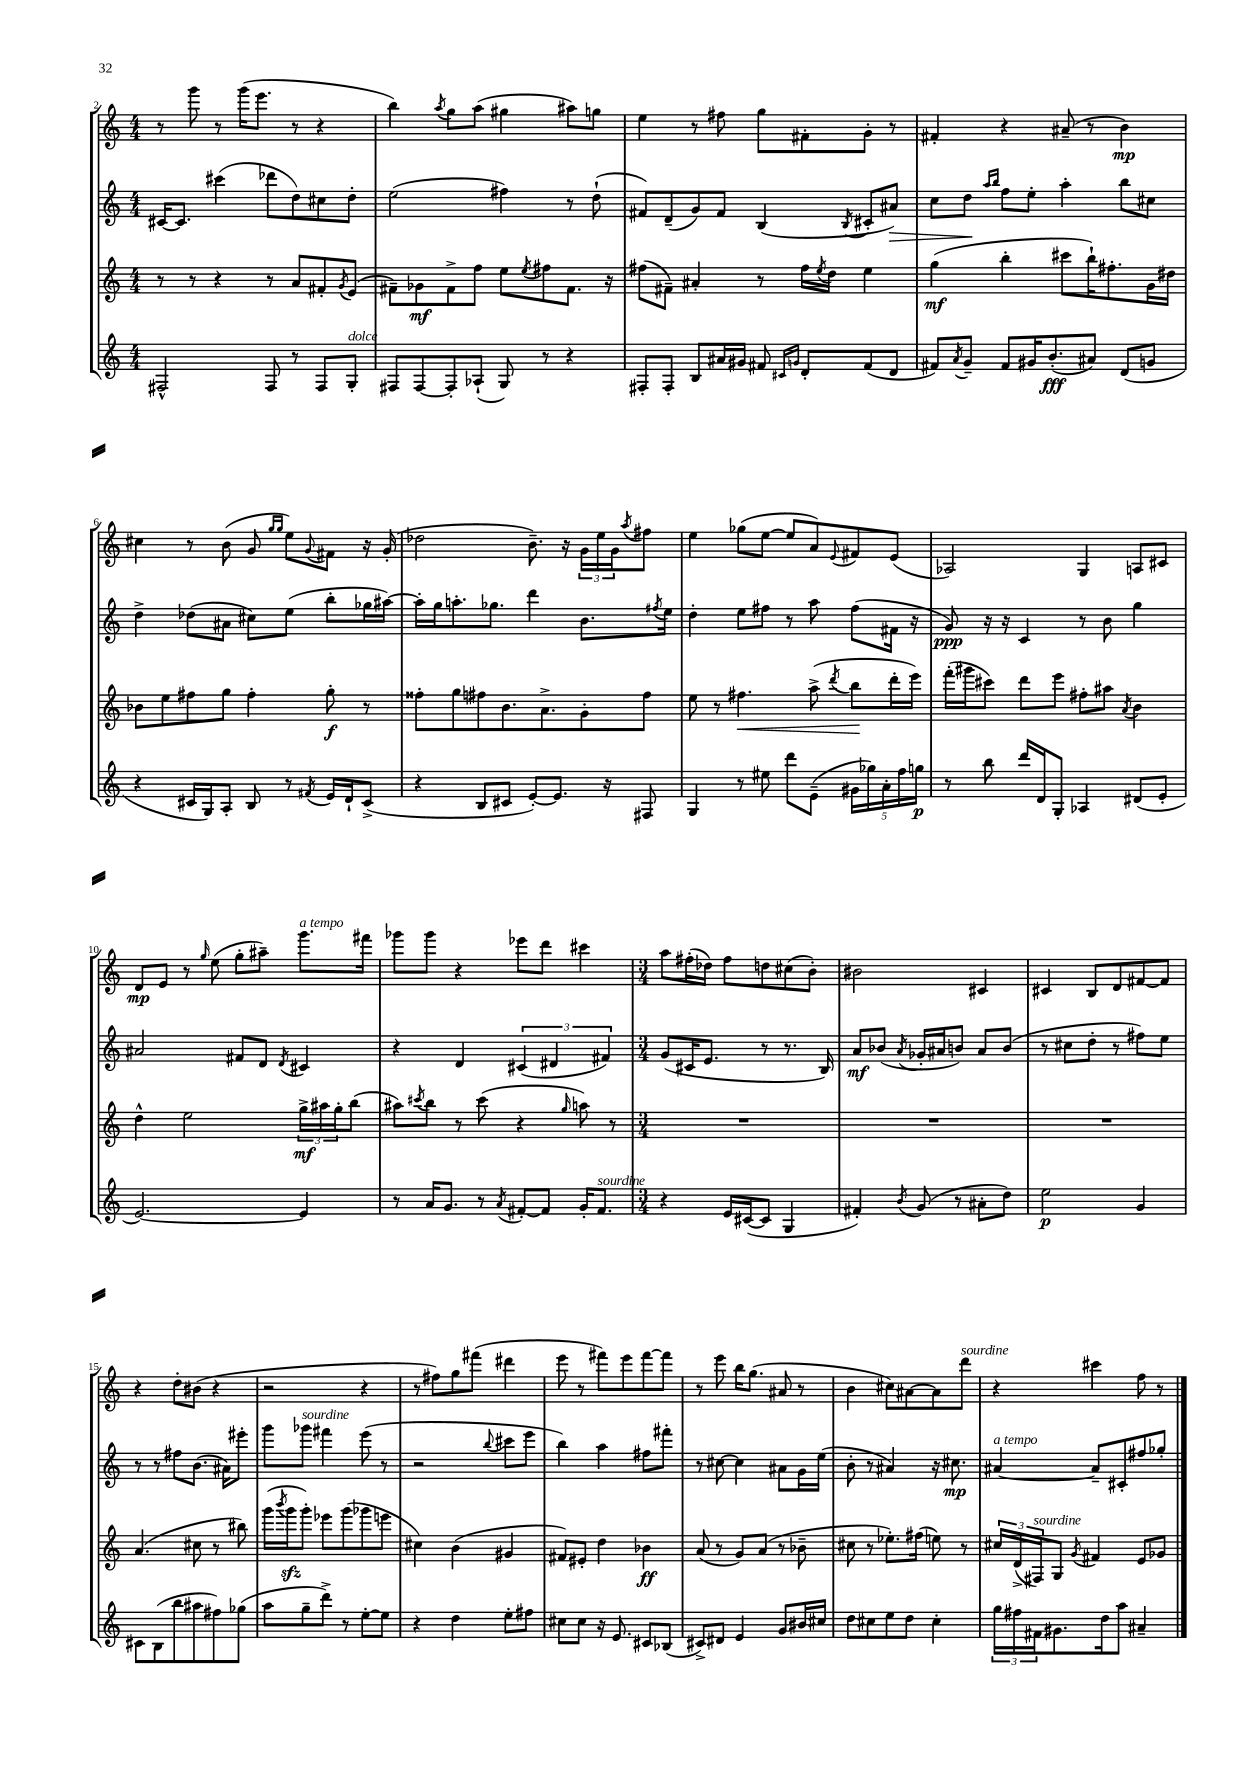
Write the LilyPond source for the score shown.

<<
\new StaffGroup <<
\new Staff = "s0" {
    \clef treble \key c \major \numericTimeSignature \time 4/4
    r8 g'''8 r8 g'''16( e'''8. r8 r4 |
    b''4) \acciaccatura { a''8 } g''8 a''8( gis''4 ais''8) g''8 |
    e''4 r8 fis''8 g''8 fis'8-. g'8-. r8 |
    fis'4-. r4 ais'8--( r8 b'4\mp) |
    cis''4 r8 b'8( g'8 \grace { g''16 g''16 } e''8) \appoggiatura { g'8 } fis'8 r16 g'16-.( |
    des''2 b'8.--) r16 \tuplet 3/2 { g'16 e''16 g'16 } \acciaccatura { a''8 } fis''8 |
    e''4 ges''8( e''8~ e''8 a'8) \appoggiatura { e'8 } fis'8 e'8( |
    aes2) g4 a8 cis'8 |
    d'8\mp e'8 r8 \grace { g''16 } e''8( g''8-. ais''8--) g'''8.^\markup { \italic "a tempo" } fis'''16 |
    ges'''8 ges'''8 r4 ees'''8 d'''8 cis'''4 |
    \numericTimeSignature \time 3/4 a''8 fis''16-.( des''16) fis''8 d''8 cis''8( b'8-.) |
    bis'2 cis'4 |
    cis'4 b8 d'8 fis'8~ fis'8 |
    r4 d''8-. bis'8( r4 |
    r2 r4 |
    r8 fis''8) g''8 fis'''8( dis'''4 |
    e'''8 r8 fis'''8) e'''8 fis'''8~ fis'''8 |
    r8 e'''8 b''16 g''8.( ais'8 r8 |
    b'4 cis''8) ais'8~ ais'8 d'''8^\markup { \italic "sourdine" } |
    r4 cis'''4 f''8 r8 \bar "|." |
}
\new Staff = "s1" {
    \clef treble \key c \major \numericTimeSignature \time 4/4
    cis'16~ cis'8. cis'''4( des'''8 d''8) cis''8 d''8-. |
    e''2( fis''4) r8 d''8-!( |
    fis'8) d'8--( g'8) fis'8 b4( \acciaccatura { b8 } cis'8-. ais'8\>) |
    c''8 d''8\! \grace { a''16 b''16 } f''8 e''8-. a''4-. b''8 cis''8 |
    d''4-> des''8( ais'8 cis''8) e''8( b''8-. ges''16 ais''16~) |
    ais''16-. g''16 a''8.-. ges''8. d'''4 b'8. \acciaccatura { fis''8 } e''16 |
    d''4-. e''8 fis''8 r8 a''8 fis''8( fis'16 r16 |
    g'8\ppp) r16 r16 c'4 r8 b'8 g''4 |
    ais'2 fis'8 d'8 \acciaccatura { d'8 } cis'4 |
    r4 d'4 \tuplet 3/2 { cis'4( dis'4 fis'4) } |
    \numericTimeSignature \time 3/4 g'8( cis'16 e'8. r8 r8. b16) |
    a'8\mf bes'8( \acciaccatura { a'8 } ges'16-. ais'16 b'8) ais'8 b'8( |
    r8 cis''8 d''8-. r8 fis''8) e''8 |
    r8 r8 fis''8 b'8.( ais'16) eis'''8-. |
    g'''8 ges'''8^\markup { \italic "sourdine" } fis'''4 e'''8( r8 |
    r2 \appoggiatura { b''8 } cis'''8 e'''8 |
    b''4) a''4 fis''8 fis'''8-. |
    r8 cis''8~ cis''4 ais'8 g'16 e''16( |
    b'8-. r8 ais'4) r16 cis''8.\mp |
    ais'4~^\markup { \italic "a tempo" } ais'8-- cis'8-. fis''8 ges''8-. \bar "|." |
}
\new Staff = "s2" {
    \clef treble \key c \major \numericTimeSignature \time 4/4
    r8 r8 r4 r8 a'8 fis'8-. \acciaccatura { g'8 } e'8( |
    fis'8--) ges'8\mf fis'8-> f''8 e''8 \acciaccatura { e''8 } fis''8 fis'8. r16 |
    fis''8( fis'8--) ais'4-. r8 fis''16 \acciaccatura { e''8 } d''16 e''4 |
    g''4\mf( b''4-. cis'''8 b''16-!) fis''8.-. g'16 dis''16 |
    bes'8 e''8 fis''8 g''8 fis''4-. g''8-.\f r8 |
    fisis''8-. g''8 fis''8 b'8. a'8.-> g'8-. fis''8 |
    e''8 r8 fis''4.\< a''8->( \acciaccatura { d'''8 } b''8\! d'''16-. e'''16) |
    f'''16-.( gis'''16 cis'''8) d'''8 e'''8 fis''8-. ais''8 \acciaccatura { a'8 } b'4 |
    d''4-^ e''2 \tuplet 3/2 { g''16->\mf ais''16 g''16-. } b''8( |
    ais''8) \acciaccatura { cis'''8 } b''8 r8 cis'''8( r4 \grace { g''16 } a''8) r8 |
    \numericTimeSignature \time 3/4 R2. |
    R2. |
    R2. |
    a'4.( cis''8 r8 bis''8) |
    g'''16( \acciaccatura { b'''8 } g'''16\sfz g'''8-.) ees'''8 g'''8( ges'''8 e'''8 |
    cis''4) b'4( gis'4 |
    fis'8) eis'8-. d''4 bes'4\ff |
    a'8( r8 g'8) a'8( r8 bes'8-- |
    cis''8 r8 ees''8.-.) fis''16( e''8) r8 |
    \tuplet 3/2 { cis''16 d'16->( fis16^\markup { \italic "sourdine" }) } g8 \acciaccatura { g'8 } fis'4 e'8 ges'8 \bar "|." |
}
\new Staff = "s3" {
    \clef treble \key c \major \numericTimeSignature \time 4/4
    fis2-^ fis8 r8 fis8 g8-.^\markup { \italic "dolce" } |
    fis8 fis8~ fis8-. aes8-!( g8) r8 r4 |
    fis8-. fis8-. b8 ais'16 gis'16 fis'8 \grace { cis'16 g'16 } d'8-. fis'8( d'8 |
    fis'8) \acciaccatura { a'8 } g'8-- fis'8 gis'16 b'8.-.\fff( ais'8) d'8( g'8 |
    r4 cis'16 g16) a8-. b8 r8 \acciaccatura { fis'8 } e'16 d'16-! cis'8->( |
    r4 b8 cis'8 e'8~-.) e'8. r16 fis8 |
    g4 r8 eis''8 d'''8 e'8--( \tuplet 5/4 { gis'16 ges''16) a'16-. f''16 g''16\p } |
    r8 b''8 d'''16 d'16 g8-. aes4 dis'8( e'8-. |
    e'2.~) e'4 |
    r8 a'16 g'8. r8 \acciaccatura { a'8 } fis'8~-. fis'8 g'16-. fis'8.^\markup { \italic "sourdine" } |
    \numericTimeSignature \time 3/4 r4 e'16 cis'16~( cis'8 g4 |
    fis'4-.) \acciaccatura { b'8 } g'8( r8 ais'8-. d''8) |
    e''2\p g'4 |
    cis'8 b8( b''8 ais''8 fis''8) ges''8( |
    a''8 g''8-- d'''8->) r8 e''8~-. e''8 |
    r4 d''4 e''8-. fis''8 |
    cis''8 cis''8 r16 e'8. cis'8 bes8( |
    cis'8->) dis'8 e'4 g'8 bis'16 cis''16 |
    d''8 cis''8 e''8 d''8 cis''4-. |
    \tuplet 3/2 { g''16 fis''16 fis'16 } gis'8. d''16 a''8 ais'4-- \bar "|." |
}
>>
>>
\layout { \context { \Score currentBarNumber = #2 } }
